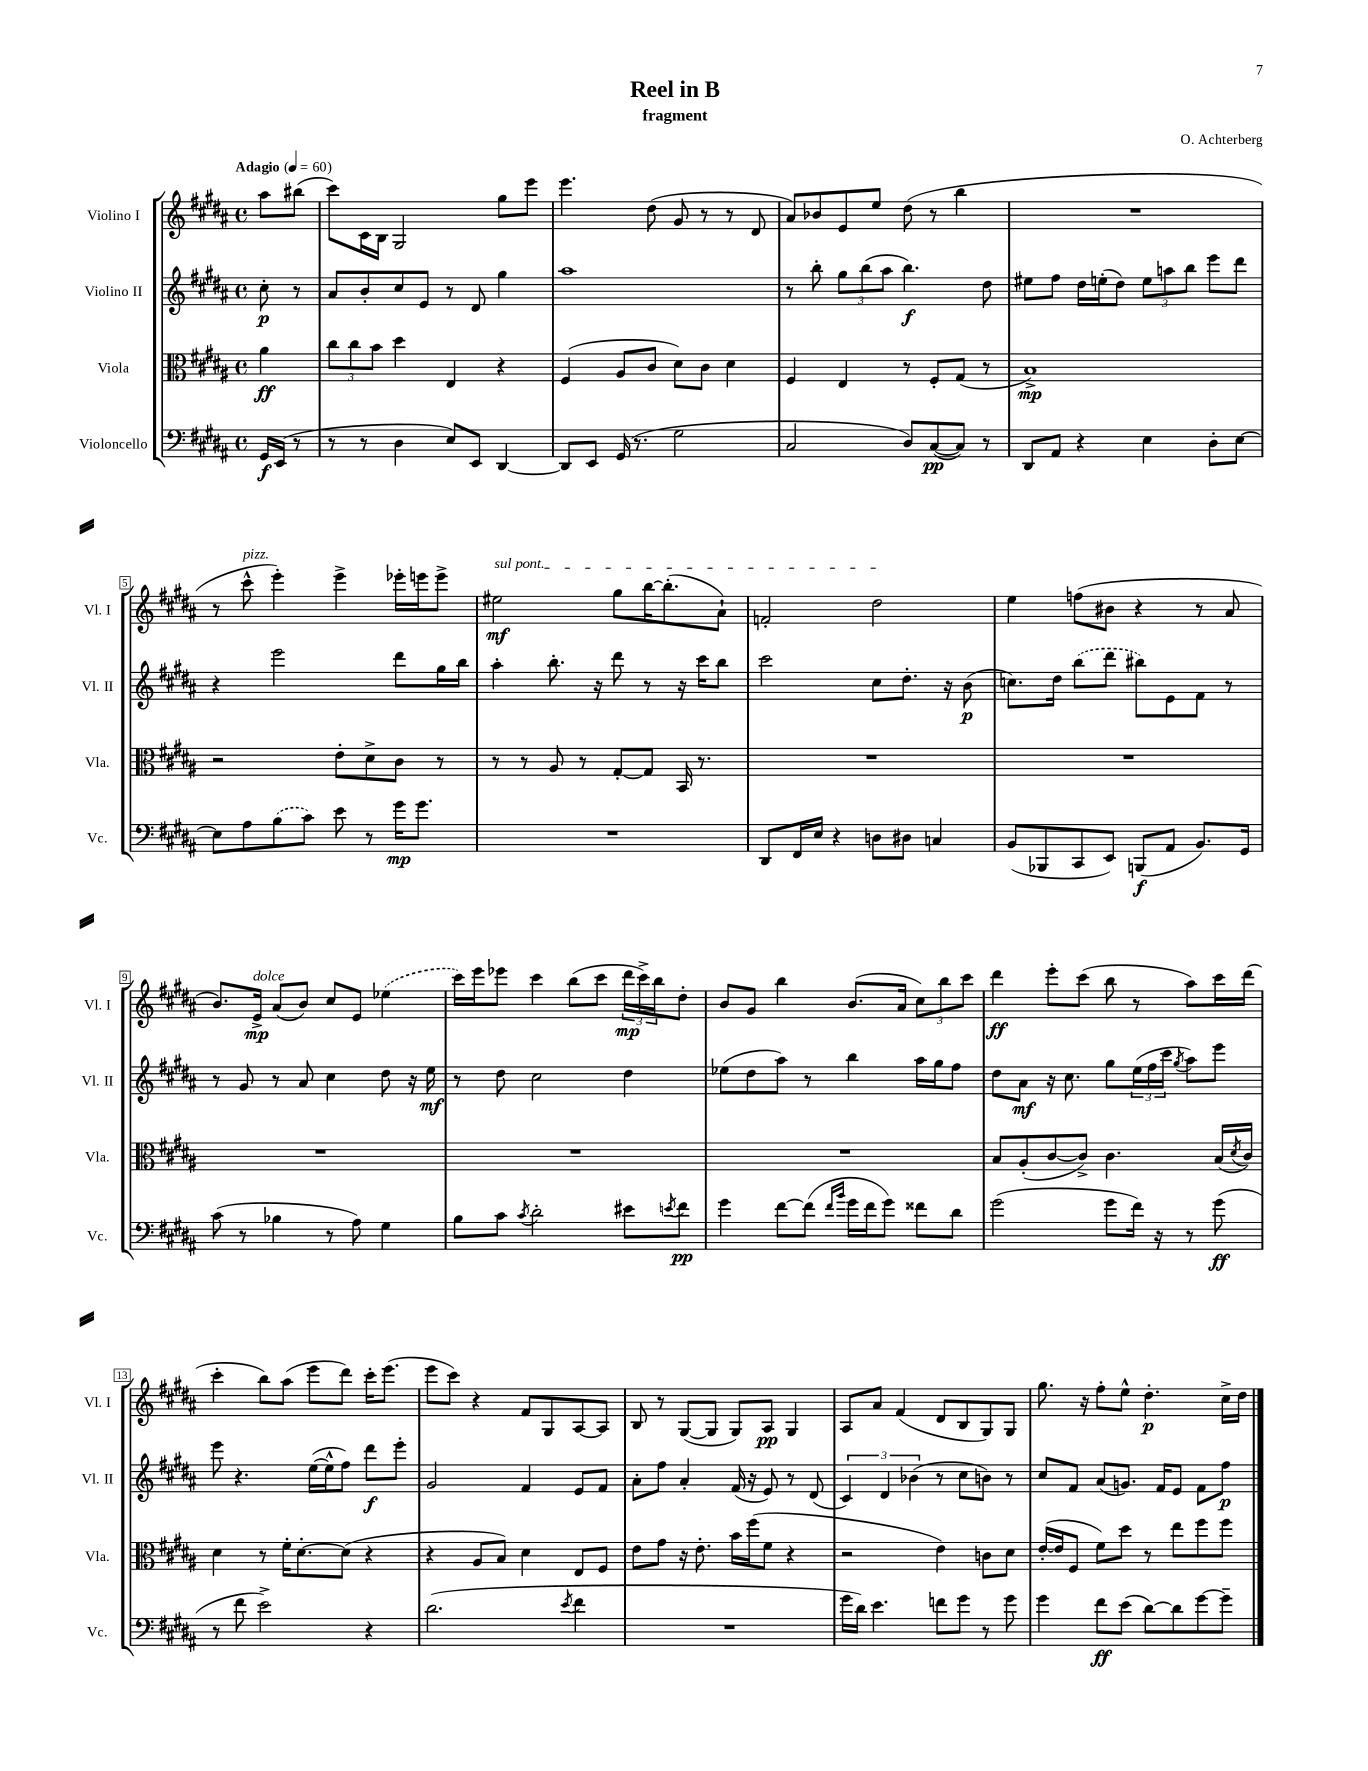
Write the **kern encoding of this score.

**kern	**kern	**kern	**kern
*staff4	*staff3	*staff2	*staff1
*clefF4	*clefC3	*clefG2	*clefG2
*k[f#c#g#d#a#]	*k[f#c#g#d#a#]	*k[f#c#g#d#a#]	*k[f#c#g#d#a#]
*M4/4	*M4/4	*M4/4	*M4/4
*met(c)	*met(c)	*met(c)	*met(c)
*MM60	*MM60	*MM60	*MM60
16GG#/LL	4a#\	8cc#'\	8aa#\L
(16EE/JJ	.	.	.
8r	.	8r	(8bb#\J
=	=	=	=
8r	12cc#\L	8a#/L	8ccc#\L)
.	12cc#\	.	.
8r	.	8b'/	16c#\L
.	12b\J	.	.
.	.	.	16B\JJ
4D#\	4dd#\	8cc#/	2G#/
.	.	8e/J	.
8E/L)	4E/	8r	.
8EE/J	.	8d#/	.
[4DD#/	4r	4gg#\	8gg#\L
.	.	.	8eee\J
=	=	=	=
8DD#/]L	(4F#/	1aa#	4.eee\
8EE/J	.	.	.
(16GG#/	8A#/L	.	.
8.r	.	.	.
.	8c#/J	.	(8dd#\
2G#\	8d#\L)	.	8g#/
.	8c#\J	.	8r
.	4d#\	.	8r
.	.	.	8d#/
=	=	=	=
2C#/	4F#/	8r	8a#/L)
.	.	8bb'\	8b-/
.	4E/	12gg#\L	8e/
.	.	(12bb\	.
.	.	.	8ee/J
.	.	12aa#\J	.
8D#/L)	8r	4.bb\)	(8dd#\
([8C#/	8F#'/L	.	8r
8C#/]J)	(8G#/J	.	4bb\
8r	8r	8dd#\	.
=	=	=	=
8DD#/L	1B^)	8ee#\L	1r
8AA#/J	.	8ff#\J	.
4r	.	16dd#\LL	.
.	.	(16ee'\J	.
.	.	8dd#\J)	.
4E\	.	12ee\L	.
.	.	12aa\	.
.	.	12bb\J	.
8D#'\L	.	8eee\L	.
[8E\J	.	8ddd#\J	.
=	=	=	=
8E\]L	2r	4r	8r
8A#\	.	.	8ccc#^^\
(8B\	.	2eee\	4eee'\)
8c#\J)	.	.	.
8e\	8e'\L	.	4eee^\
8r	8d#^\	.	.
16g#\LK	8c#\J	8ddd#\L	16eee-'\LL
8.g#\J	.	.	16eee\J
.	8r	16gg#\L	8eee^\J
.	.	16bb\JJ	.
=	=	=	=
1r	8r	4aa#'\	2ee#\
.	8r	.	.
.	8A#/	8.bb'\	.
.	8r	.	.
.	.	16r	.
.	[8G#'/L	8ddd#\	8gg#\L
.	8G#/]J	8r	[16bb\K
.	.	.	(8.bb'\]
.	16BB/	16r	.
.	8.r	16ccc#\LK	.
.	.	8bb\J	8a#`\J)
=	=	=	=
8DD#/L	1r	2ccc#\	2f'/
16FF#/L	.	.	.
16E/JJ	.	.	.
4r	.	.	.
8D\L	.	8cc#\L	2dd#\
8D#\J	.	8.dd#'\J	.
4C/	.	.	.
.	.	16r	.
.	.	(8b\	.
=	=	=	=
(8BB/L	1r	8.cc\L)	4ee\
8BBB-/	.	.	.
.	.	16dd#\Jk	.
8CC#/	.	(8bb\L	(8ff\L
8EE/J)	.	8ddd#\J	8b#\J
(8BBB/L	.	8bb#\L)	4r
8AA#/J	.	8e\	.
8.BB/L)	.	8f#\J	8r
.	.	8r	8a#/
16GG#/Jk	.	.	.
=	=	=	=
(8c#\	1r	8r	8.b/L)
8r	.	8g#/	.
.	.	.	16e^/Jk
4B-\	.	8r	(8a#/L
.	.	8a#/	8b/J)
8r	.	4cc#\	8cc#/L
8A#\)	.	.	8e/J
4G#\	.	8dd#\	(4ee-\
.	.	16r	.
.	.	16ee\	.
=	=	=	=
8B\L	1r	8r	16ccc#\LL)
.	.	.	16eee\J
8c#\J	.	8dd#\	8eee-\J
8qc#/	.	.	.
2d#'\	.	2cc#\	4ccc#\
.	.	.	(8bb\L
.	.	.	8ccc#\J
8e#\L	.	4dd#\	24ddd#\LL
.	.	.	24ccc#^\)
.	.	.	24bb\J
8qe/	.	.	.
8f#\J	.	.	8dd#'\J
=	=	=	=
4g#\	1r	(8ee-\L	8b/L
.	.	8dd#\	8g#/J
[8f#\L	.	8aa#\J)	4bb\
(8f#\]J	.	8r	.
16qqf#/LL	.	.	.
16qqb/JJ	.	.	.
16g#\LL	.	4bb\	(8.b/L
16f#\J	.	.	.
8g#\J)	.	.	.
.	.	.	16a#/Jk
8f##\L	.	16aa#\LL	12cc#\L)
.	.	16gg#\J	.
.	.	.	12bb\
8d#\J	.	8ff#\J	.
.	.	.	12ccc#\J
=	=	=	=
(2g#\	8B/L	8dd#\L	4ddd#\
.	(8A#'/	8a#\J	.
.	[8c#/	16r	8eee'\L
.	.	8.cc#\	.
.	8c#^/]J)	.	(8ccc#\J
8g#\L	4.c#\	8gg#\L	8bb\
16f#\Jk)	.	(24ee\L	8r
.	.	24ff#\	.
16r	.	.	.
.	.	24ccc#\JJ	.
.	.	8qgg#/	.
8r	.	8aa#\L)	8aa#\L)
(8g#\	(16B/LL	8eee\J	16ccc#\L
.	8qd#/	.	.
.	16c#/JJ)	.	(16ddd#\JJ
=	=	=	=
8r	4d#\	8eee\	4ccc#'\
8f#\	.	4.r	.
2e^\)	8r	.	8bb\L)
.	16f#'\LK	.	(8aa#\J
.	[8.d#'\	.	.
.	.	([16ee\LL	8eee\L
.	.	16ee^^\]J	.
.	(8d#\]J	8ff#\J)	8ddd#\J)
4r	4r	8ddd#\L	16ccc#'\LK
.	.	.	(8.eee\J
.	.	8eee'\J	.
=	=	=	=
(2.d#\	4r	2g#/	8eee\L
.	.	.	8ccc#\J)
.	8A#/L	.	4r
.	8B/J)	.	.
.	4d#\	4f#/	8f#/L
.	.	.	8G#/
8qe/	.	.	.
4f#\	8E/L	8e/L	[8A#/
.	8F#/J	8f#/J	8A#/]J
=	=	=	=
1r	8e\L	8a#'\L	8B/
.	8g#\J	8ff#\J	8r
.	16r	4a#'/	([8G#/L
.	8.e'\	.	.
.	.	.	8G#/]J
.	16b\LL	(16f#/	8G#/L)
.	(16ff#\J	16r	.
.	8f#\J	8e/)	8A#/J
.	4r	8r	4G#/
.	.	(8d#/	.
=	=	=	=
16g#\LL	2r	6c#/)	8A#/L
16d#\JJ)	.	.	.
4.e\	.	.	8a#/J
.	.	6d#/	.
.	.	.	(4f#/
.	.	(6b-\	.
8f\L	4e\)	8r	8d#/L
8g#\J	.	8cc#\L	8B/
8r	8c\L	8b\J)	8G#/)
8g#\	8d#\J	8r	8G#/J
=	=	=	=
4g#\	([16e'/LL	8cc#/L	8.gg#\
.	16e/]J	.	.
.	8F#/J	8f#/J	.
.	.	.	16r
8f#\L	8f#\L)	(8a#/L	8ff#'\L
(8e\J	8dd#\J	8.g/J)	8ee^^\J
[8d#\L)	8r	.	4.dd#'\
.	.	16f#/LK	.
8d#\]	8ee\L	8e/J	.
[8g#\	8ff#\	8f#\L	.
8g#~\]J	8ff#\J	8ff#\J	16cc#^\LL
.	.	.	16dd#\JJ
==	==	==	==
*-	*-	*-	*-
